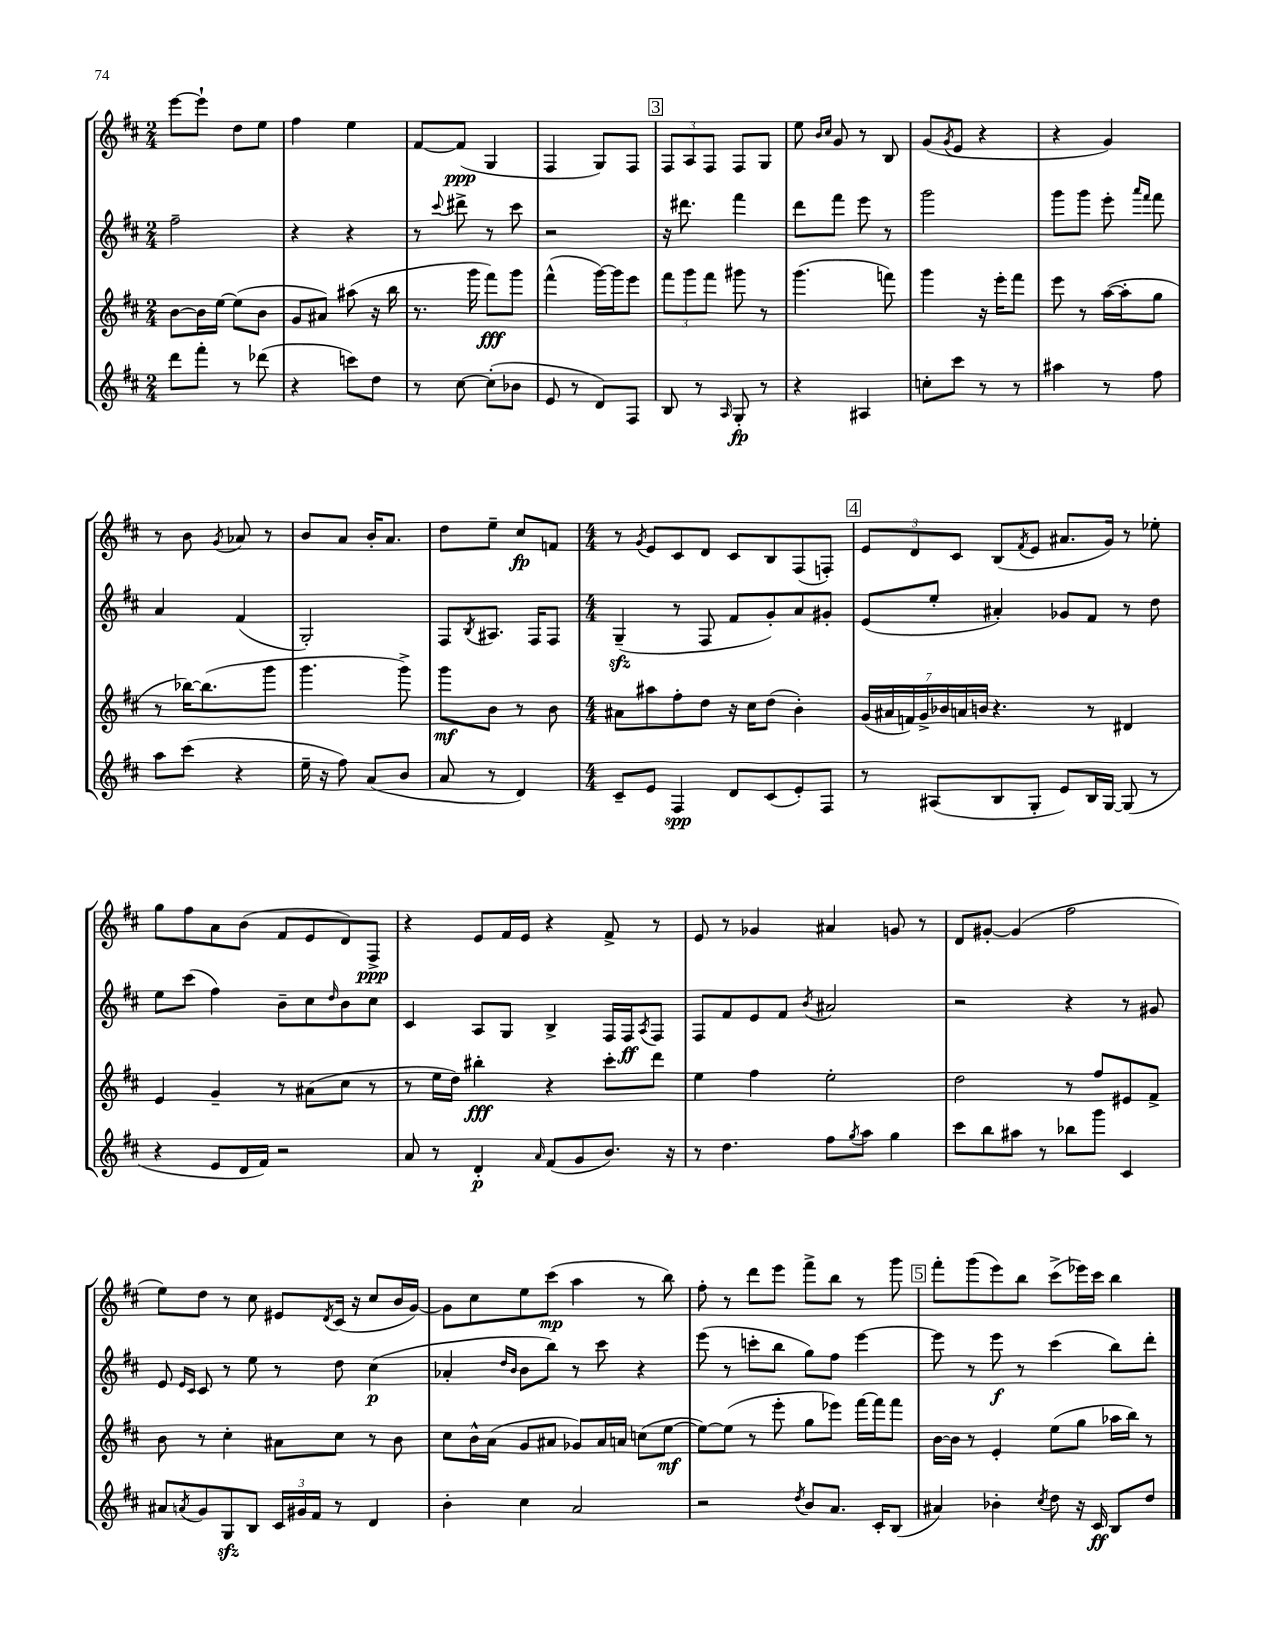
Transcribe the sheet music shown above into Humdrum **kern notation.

**kern	**dynam	**kern	**dynam	**kern	**dynam	**kern	**dynam
*part4	*part4	*part3	*part3	*part2	*part2	*part1	*part1
*staff4	*staff4	*staff3	*staff3	*staff2	*staff2	*staff1	*staff1
*clefG2	*	*clefG2	*	*clefG2	*	*clefG2	*
*k[f#c#]	*	*k[f#c#]	*	*k[f#c#]	*	*k[f#c#]	*
*M2/4	*	*M2/4	*	*M2/4	*	*M2/4	*
=115	=115	=115	=115	=115	=115	=115	=115
8ddd\L	.	[8b\L	.	2ff#~\	.	[8eee\L	.
8fff#'\J	.	16b\L]	.	.	.	8eee`\J]	.
.	.	[16ee\JJ	.	.	.	.	.
8r	.	(8ee\L]	.	.	.	8dd\L	.
(8ddd-X\	.	8b\J	.	.	.	8ee\J	.
=116	=116	=116	=116	=116	=116	=116	=116
4r	.	8g/L	.	4r	.	4ff#\	.
.	.	8a#X/J)	.	.	.	.	.
8cccn\L)	.	(8aa#X\	.	4r	.	4ee\	.
8dd\J	.	16r	.	.	.	.	.
.	.	16bb\	.	.	.	.	.
=117	=117	=117	=117	=117	=117	=117	=117
8r	.	8.r	.	8r	.	[8f#/L	.
.	.	.	.	8qqccc#/	.	.	.
[8cc#\	.	.	.	8ddd#X^\	.	(8f#/J]	ppp
.	.	16ggg\	.	.	.	.	.
(8cc#'\L]	.	8fff#\L)	fff	8r	.	4G/	.
8b-X\J	.	8ggg\J	.	8ccc#\	.	.	.
=118	=118	=118	=118	=118	=118	=118	=118
8e/	.	(4fff#^^\	.	2r	.	4F#/	.
8r	.	.	.	.	.	.	.
8d/L)	.	[16ggg\LL)	.	.	.	8G/L)	.
.	.	16ggg\J]	.	.	.	.	.
8F#/J	.	8eee\J	.	.	.	8F#/J	.
!!LO:REH:place=s1:t=3
=119	=119	=119	=119	=119	=119	=119	=119
8B/	.	12fff#\L	.	16r	.	12F#/L	.
.	.	.	.	8.ddd#X\	.	.	.
.	.	12ggg\	.	.	.	12A/	.
8r	.	.	.	.	.	.	.
.	.	12fff#\J	.	.	.	12F#/J	.
16qqA/	.	.	.	.	.	.	.
8G'/	fp	8ggg#X\	.	4fff#\	.	8F#/L	.
8r	.	8r	.	.	.	8G/J	.
=120	=120	=120	=120	=120	=120	=120	=120
4r	.	(4.ggg\	.	8ddd\L	.	8ee\	.
.	.	.	.	.	.	16qqb/LL	.
.	.	.	.	.	.	16qqcc#/JJ	.
.	.	.	.	8fff#\J	.	8g/	.
4A#X/	.	.	.	8eee\	.	8r	.
.	.	8fffn\)	.	8r	.	8B/	.
=121	=121	=121	=121	=121	=121	=121	=121
8ccn'\L	.	4ggg\	.	2ggg\	.	(8g/L	.
.	.	.	.	.	.	8qg/	.
8ccc#\J	.	.	.	.	.	8e/J	.
8r	.	16r	.	.	.	4r	.
.	.	16eee'\KL	.	.	.	.	.
8r	.	8fff#\J	.	.	.	.	.
=122	=122	=122	=122	=122	=122	=122	=122
4aa#X\	.	8eee\	.	8ggg\L	.	4r	.
.	.	8r	.	8ggg\J	.	.	.
8r	.	([16aa\LL	.	8eee'\	.	4g/)	.
.	.	16aa'\J]	.	.	.	.	.
.	.	.	.	16qqaaa/LL	.	.	.
.	.	.	.	16qqfff#/JJ	.	.	.
8ff#\	.	8gg\J	.	8fff#\	.	.	.
!!LO:LB:g=z
=123	=123	=123	=123	=123	=123	=123	=123
8aa\L	.	8r	.	4a/	.	8r	.
(8ccc#\J	.	[16bb-X\KL)	.	.	.	8b\	.
.	.	(8.bb-\]	.	.	.	.	.
.	.	.	.	.	.	8qg/	.
4r	.	.	.	(4f#/	.	8a-X/	.
.	.	8ggg\J	.	.	.	8r	.
=124	=124	=124	=124	=124	=124	=124	=124
16ee~\	.	4.ggg\	.	2G'/)	.	8b/L	.
16r	.	.	.	.	.	.	.
8ff#\)	.	.	.	.	.	8a/J	.
(8a/L	.	.	.	.	.	16b'/KL	.
.	.	.	.	.	.	8.a/J	.
8b/J	.	8ggg^\)	.	.	.	.	.
=125	=125	=125	=125	=125	=125	=125	=125
8a/	.	8ggg\L	mf	8F#/L	.	8dd\L	.
.	.	.	.	8qB/	.	.	.
8r	.	8b\J	.	8.A#X/J	.	8ee~\J	.
4d/)	.	8r	.	.	.	8cc#/L	fp
.	.	.	.	16F#/KL	.	.	.
.	.	8b\	.	8F#/J	.	8fn/J	.
=126	=126	=126	=126	=126	=126	=126	=126
*M4/4	*	*M4/4	*	*M4/4	*	*M4/4	*
8c#~/L	.	8a#X\L	.	(4Gzz~/	.	8r	.
.	.	.	.	.	.	8qg/	.
8e/J	.	8aa#X\	.	.	.	8e/L	.
4F#/	spp	8ff#'\	.	8r	.	8c#/	.
.	.	8dd\J	.	8F#/	.	8d/J	.
8d/L	.	16r	.	8f#/L	.	8c#/L	.
.	.	16cc#\KL	.	.	.	.	.
(8c#/	.	(8dd\J	.	8g'/)	.	8B/	.
8e'/)	.	4b'\)	.	8a/	.	(8F#/	.
8F#/J	.	.	.	8g#X'/J	.	8Fn'/J)	.
!!LO:REH:place=s1:t=4
=127	=127	=127	=127	=127	=127	=127	=127
8r	.	(28g/LL	.	(8e/L	.	12e/L	.
.	.	28a#X/	.	.	.	.	.
.	.	28fn/)	.	.	.	.	.
.	.	.	.	.	.	12d/	.
.	.	28g^/	.	.	.	.	.
(8A#X/L	.	.	.	8ee'/J	.	.	.
.	.	28b-X/	.	.	.	.	.
.	.	.	.	.	.	12c#/J	.
.	.	28an/	.	.	.	.	.
.	.	28bn/JJ	.	.	.	.	.
8B/	.	4.r	.	4a#X'/)	.	(8B/L	.
.	.	.	.	.	.	8qf#/	.
8G'/J	.	.	.	.	.	8e/J	.
8e/L)	.	.	.	8g-X/L	.	8.a#X/L	.
16B/L	.	8r	.	8f#/J	.	.	.
[16G/JJ	.	.	.	.	.	16g/Jk)	.
(8G/]	.	4d#X/	.	8r	.	8r	.
8r	.	.	.	8dd\	.	8ee-X'\	.
!!LO:LB:g=z
=128	=128	=128	=128	=128	=128	=128	=128
4r	.	4e/	.	8ee\L	.	8gg\L	.
.	.	.	.	(8ccc#\J	.	8ff#\	.
8e/L	.	4g~/	.	4ff#\)	.	8a\	.
16d/L	.	.	.	.	.	(8b\J	.
16f#/JJ)	.	.	.	.	.	.	.
2r	.	8r	.	8b~\L	.	8f#/L	.
.	.	(8a#X\L	.	8cc#\	.	8e/	.
.	.	.	.	16qqdd/	.	.	.
.	.	8cc#\J	.	8b\	.	8d/)	.
.	.	8r	.	8cc#\J	.	8F#^/J	ppp
=129	=129	=129	=129	=129	=129	=129	=129
8a/	.	8r	.	4c#/	.	4r	.
8r	.	16ee\LL	.	.	.	.	.
.	.	16dd\JJ)	.	.	.	.	.
4d'/	p	4bb#X'\	fff	8A/L	.	8e/L	.
.	.	.	.	8G/J	.	16f#/L	.
.	.	.	.	.	.	16e/JJ	.
16qqa/	.	.	.	.	.	.	.
(8f#/L	.	4r	.	4B^/	.	4r	.
8g/	.	.	.	.	.	.	.
8.b/J)	.	8ccc#'\L	.	16F#/LL	.	8f#^/	.
.	.	.	.	16F#/J	ff	.	.
.	.	.	.	8qA/	.	.	.
.	.	8ddd\J	.	8F#/J	.	8r	.
16r	.	.	.	.	.	.	.
=130	=130	=130	=130	=130	=130	=130	=130
8r	.	4ee\	.	8F#/L	.	8e/	.
4.dd\	.	.	.	8f#/	.	8r	.
.	.	4ff#\	.	8e/	.	4g-X/	.
.	.	.	.	8f#/J	.	.	.
.	.	.	.	8qb/	.	.	.
8ff#\L	.	2ee'\	.	2a#X/	.	4a#X/	.
8qgg/	.	.	.	.	.	.	.
8aa\J	.	.	.	.	.	.	.
4gg\	.	.	.	.	.	8gn/	.
.	.	.	.	.	.	8r	.
=131	=131	=131	=131	=131	=131	=131	=131
8ccc#\L	.	2dd\	.	2r	.	8d/L	.
8bb\	.	.	.	.	.	[8g#X'/J	.
8aa#X\J	.	.	.	.	.	(4g#/]	.
8r	.	.	.	.	.	.	.
8bb-X\L	.	8r	.	4r	.	2ff#\	.
8ggg\J	.	8ff#/L	.	.	.	.	.
4c#/	.	8e#X/	.	8r	.	.	.
.	.	8f#^/J	.	8g#X/	.	.	.
!!LO:LB:g=z
=132	=132	=132	=132	=132	=132	=132	=132
8a#X/L	.	8b\	.	8e/	.	8ee\L)	.
.	.	.	.	16qqe/LL	.	.	.
8qan/	.	.	.	16qqc#/JJ	.	.	.
8g/	.	8r	.	8c#/	.	8dd\J	.
8Gzz/	.	4cc#'\	.	8r	.	8r	.
8B/J	.	.	.	8ee\	.	8cc#\	.
24c#/LL	.	8a#X\L	.	8r	.	8e#X/L	.
24g#X/	.	.	.	.	.	.	.
24f#/JJ	.	.	.	.	.	.	.
.	.	.	.	.	.	8qd/	.
8r	.	8cc#\J	.	8dd\	.	(16c#/Jk	.
.	.	.	.	.	.	16r	.
4d/	.	8r	.	(4cc#\	p	8cc#/L	.
.	.	8b\	.	.	.	16b/L	.
.	.	.	.	.	.	[16g/JJ)	.
=133	=133	=133	=133	=133	=133	=133	=133
4b'\	.	8cc#\L	.	4a-X'/	.	8g\L]	.
.	.	16b^^\L	.	.	.	8cc#\	.
.	.	(16a\JJ	.	.	.	.	.
.	.	.	.	16qqdd/LL	.	.	.
.	.	.	.	16qqb/JJ	.	.	.
4cc#\	.	8g/L	.	8b\L	.	8ee\	.
.	.	8a#X/J	.	8bb\J)	.	(8ccc#\J	mp
2a/	.	8g-X/L)	.	8r	.	4aa\	.
.	.	16a#/L	.	8ccc#\	.	.	.
.	.	16an/JJ	.	.	.	.	.
.	.	(8ccn\L	.	4r	.	8r	.
.	.	[8ee\J	mf	.	.	8bb\)	.
=134	=134	=134	=134	=134	=134	=134	=134
2r	.	8ee\L_)	.	(8eee\	.	8ff#'\	.
.	.	(8ee\J]	.	8r	.	8r	.
.	.	8r	.	8cccn'\L	.	8ddd\L	.
.	.	8eee'\	.	8bb\J	.	8eee\J	.
8qdd/	.	.	.	.	.	.	.
8b/L	.	8gg\L	.	8gg\L)	.	8fff#^\L	.
8.a/J	.	8eee-X\J)	.	8ff#\J	.	8bb\J	.
.	.	[16fff#\LL	.	[4eee\	.	8r	.
16c#'/KL	.	16fff#\J]	.	.	.	.	.
(8B/J	.	8fff#\J	.	.	.	8ggg\	.
!!LO:REH:place=s1:t=5
=135	=135	=135	=135	=135	=135	=135	=135
4a#X/)	.	[16b\LL	.	8eee\]	.	8fff#'\L	.
.	.	16b\JJ]	.	.	.	.	.
.	.	8r	.	8r	.	(8ggg\	.
4b-X'\	.	4e'/	.	8eee\	f	8eee\)	.
.	.	.	.	8r	.	8bb\J	.
8qcc#/	.	.	.	.	.	.	.
8dd\	.	(8ee\L	.	(4ccc#\	.	(8ccc#^\L	.
16r	.	8gg\J	.	.	.	16eee-X\L)	.
16c#/	ff	.	.	.	.	16ccc#\JJ	.
8B/L	.	16aa-X\LL	.	8bb\L)	.	4bb\	.
.	.	16bb\JJ)	.	.	.	.	.
8dd/J	.	8r	.	8ddd'\J	.	.	.
==	==	==	==	==	==	==	==
*-	*-	*-	*-	*-	*-	*-	*-
